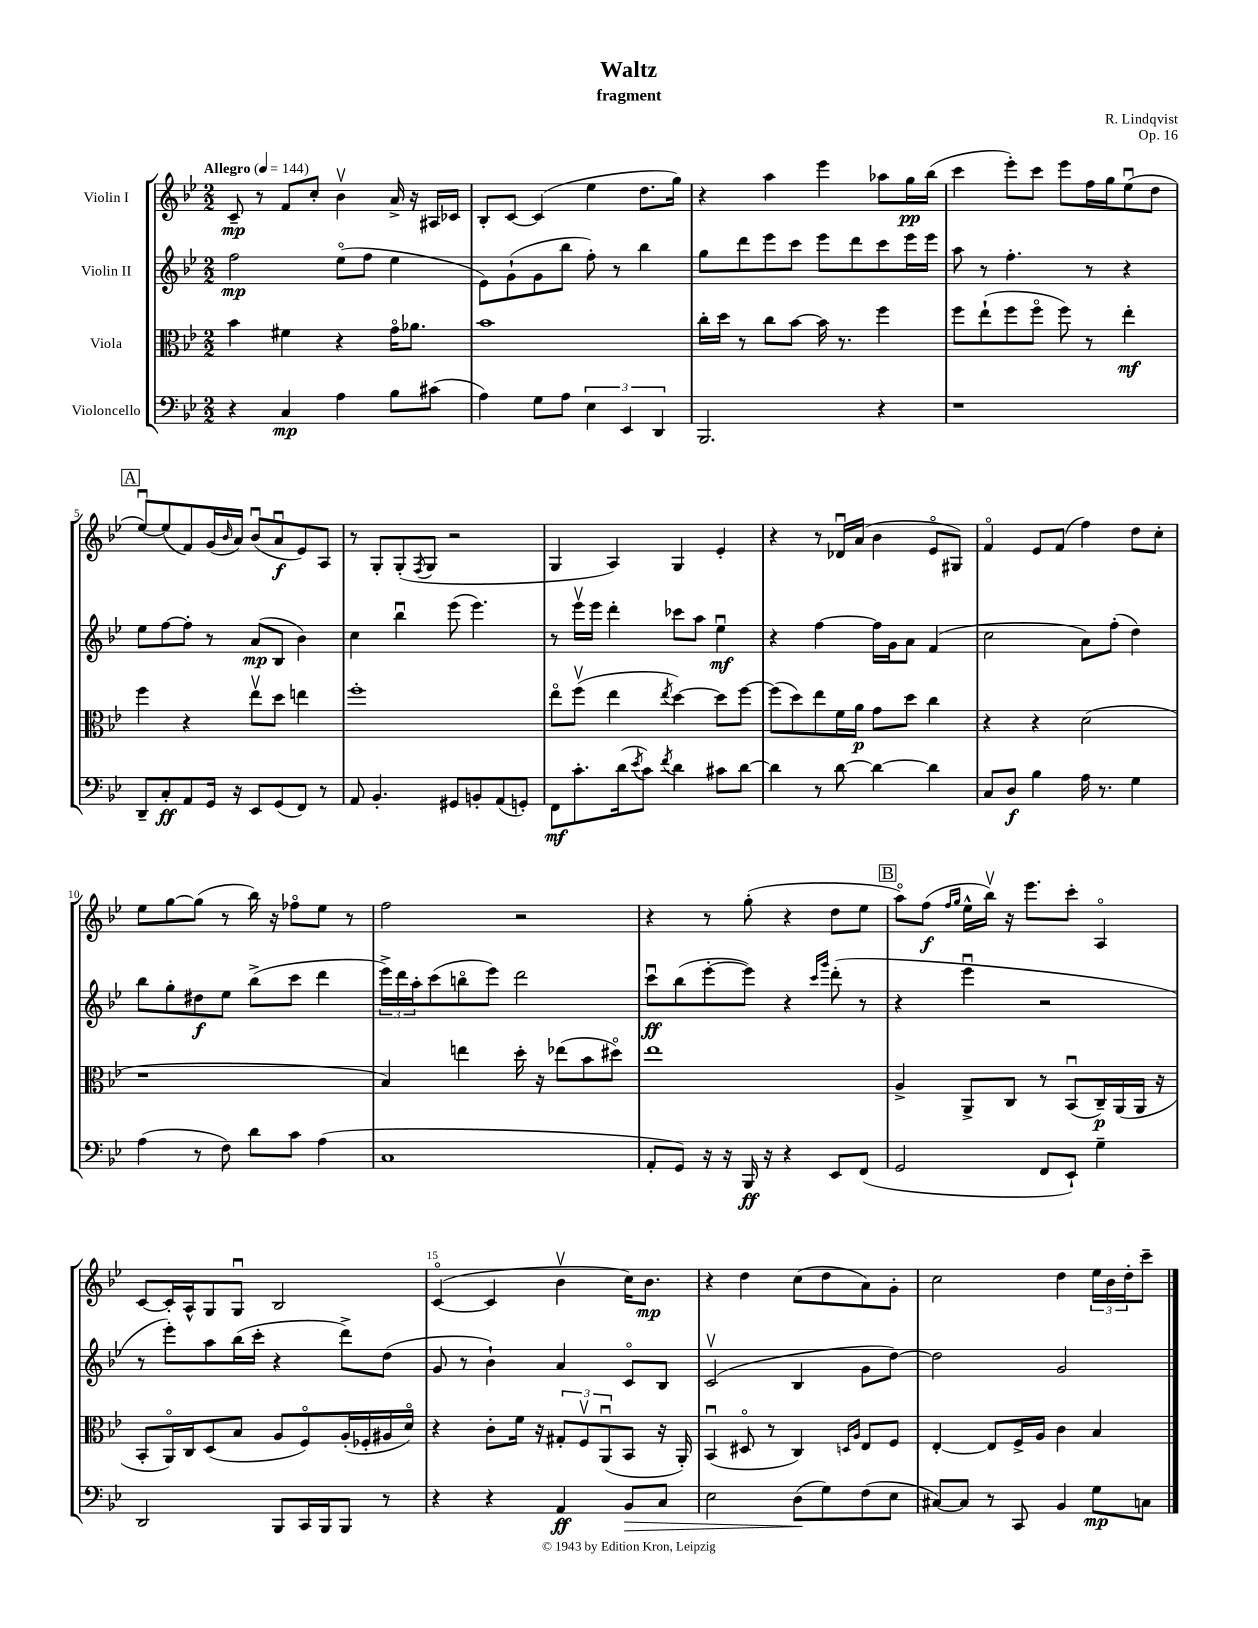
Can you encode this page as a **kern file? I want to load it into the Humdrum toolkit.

**kern	**dynam	**kern	**dynam	**kern	**dynam	**kern	**dynam
*part4	*part4	*part3	*part3	*part2	*part2	*part1	*part1
*staff4	*staff4	*staff3	*staff3	*staff2	*staff2	*staff1	*staff1
*I"Violoncello	*	*I"Viola	*	*I"Violin II	*	*I"Violin I	*
*clefF4	*	*clefC3	*	*clefG2	*	*clefG2	*
*k[b-e-]	*	*k[b-e-]	*	*k[b-e-]	*	*k[b-e-]	*
*M2/2	*	*M2/2	*	*M2/2	*	*M2/2	*
*MM144	*	*MM144	*	*MM144	*	*MM144	*
=1	=1	=1	=1	=1	=1	=1	=1
!	!	!	!	!	!	!LO:TX:a:B:t=Allegro	!
4r	.	4b-\	.	2ff\	mp	8c~/	mp
.	.	.	.	.	.	8r	.
4C/	mp	4f#X\	.	.	.	8f/L	.
.	.	.	.	.	.	8cc'/J	.
4A\	.	4r	.	(8ee-\L	.	4b-v\	.
.	.	.	.	8ff\J	.	.	.
8B-\L	.	16g\KL	.	4ee-\	.	16a^/	.
.	.	8.a-X\J	.	.	.	16r	.
(8c#X\J	.	.	.	.	.	16A#X/LL	.
.	.	.	.	.	.	16c-X/JJ	.
=2	=2	=2	=2	=2	=2	=2	=2
4A\)	.	1b-	.	8e-\L)	.	8B-'/L	.
.	.	.	.	(8g`\	.	[8c/J	.
8G\L	.	.	.	8g\	.	(4c/]	.
8A\J	.	.	.	8bb-\J	.	.	.
6E-\	.	.	.	8ff'\)	.	4ee-\	.
.	.	.	.	8r	.	.	.
6EE-/	.	.	.	.	.	.	.
.	.	.	.	4bb-\	.	8.dd\L	.
6DD/	.	.	.	.	.	.	.
.	.	.	.	.	.	16gg\Jk)	.
=3	=3	=3	=3	=3	=3	=3	=3
2.BBB-/	.	16cc'\LL	.	8gg\L	.	4r	.
.	.	16dd\JJ	.	.	.	.	.
.	.	8r	.	8ddd\	.	.	.
.	.	8cc\L	.	8eee-\	.	4aa\	.
.	.	[8b-\J	.	8ccc\J	.	.	.
.	.	16b-\]	.	8eee-\L	.	4eee-\	.
.	.	8.r	.	.	.	.	.
.	.	.	.	8ddd\	.	.	.
4r	.	4ff\	.	8ccc\	.	8aa-X\L	.
.	.	.	.	16eee-\L	.	16gg\L	pp
.	.	.	.	16eee-\JJ	.	(16bb-\JJ	.
=4	=4	=4	=4	=4	=4	=4	=4
1r	.	8ff\L	.	8aa\	.	4ccc\	.
.	.	(8ee-`\	.	8r	.	.	.
.	.	8ff\	.	4.ff'\	.	8eee-'\L)	.
.	.	8ff\J	.	.	.	8ccc\J	.
.	.	8ff\)	.	.	.	8eee-\L	.
.	.	8r	.	8r	.	16ff\L	.
.	.	.	.	.	.	16gg\J	.
.	.	4ee-'\	mf	4r	.	(8ee-u\	.
.	.	.	.	.	.	8dd\J	.
!!LO:LB:g=z
!!LO:REH:place=s1:t=A
=5	=5	=5	=5	=5	=5	=5	=5
8DD~/L	.	4ff\	.	8ee-\L	.	[8ee-u/L)	.
8C'/	ff	.	.	[8ff\	.	(8ee-/]	.
8AA/	.	4r	.	8ff'\J]	.	8f/)	.
16GG/Jk	.	.	.	8r	.	(16g/L	.
.	.	.	.	.	.	16qqb-/	.
16r	.	.	.	.	.	16a/JJ)	.
8EE-/L	.	8ee-v\L	.	(8a/L	mp	(8b-u/L	.
(8GG/	.	8dd\J	.	8B-/J	.	8au/	f
8FF/J)	.	4een\	.	4b-\)	.	8e-/)	.
8r	.	.	.	.	.	8A/J	.
=6	=6	=6	=6	=6	=6	=6	=6
8AA/	.	1ff'	.	4cc\	.	8r	.
4.BB-'/	.	.	.	.	.	8G'/L	.
.	.	.	.	4bb-u\	.	(8G'/	.
.	.	.	.	.	.	8qF/	.
.	.	.	.	.	.	8G/J	.
8GG#X/L	.	.	.	(8eee-\	.	2r	.
8BBn'/	.	.	.	4.eee-\)	.	.	.
(8AA/	.	.	.	.	.	.	.
8GGn'/J)	.	.	.	.	.	.	.
=7	=7	=7	=7	=7	=7	=7	=7
8FF\L	mf	8ee-\L	.	8r	.	4G/	.
8.c'\	.	(8ffv\J	.	16eee-v\LL	.	.	.
.	.	.	.	16eee-\JJ	.	.	.
.	.	4ee-\	.	4ddd'\	.	4A/)	.
(16d\k	.	.	.	.	.	.	.
8qe-/	.	.	.	.	.	.	.
8c\J)	.	.	.	.	.	.	.
8qf/	.	8qee-/	.	.	.	.	.
4d\	.	[4dd\)	.	8ccc-X\L	.	4G/	.
.	.	.	.	8aa\J	.	.	.
8c#X\L	.	8dd\L]	.	4ee-u\	mf	4e-'/	.
[8d\J	.	[8ff\J	.	.	.	.	.
=8	=8	=8	=8	=8	=8	=8	=8
4d\]	.	(8ff\L]	.	4r	.	4r	.
.	.	8dd\)	.	.	.	.	.
8r	.	8ee-\	.	[4ff\	.	8r	.
[8d\	.	16f\L	.	.	.	16d-Xu/LL	.
.	.	16a\JJ	p	.	.	(16a/JJ	.
4d\_	.	8g\L	.	16ff\LL]	.	4b-\	.
.	.	.	.	16g\J	.	.	.
.	.	8dd\J	.	8a\J	.	.	.
4d\]	.	4cc\	.	(4f/	.	8e-/L	.
.	.	.	.	.	.	8G#X/J)	.
=9	=9	=9	=9	=9	=9	=9	=9
8C/L	.	4r	.	2cc\	.	4f/	.
8D/J	f	.	.	.	.	.	.
4B-\	.	4r	.	.	.	8e-/L	.
.	.	.	.	.	.	(8f/J	.
16A\	.	(2d\	.	8a\L)	.	4ff\)	.
8.r	.	.	.	.	.	.	.
.	.	.	.	(8ff'\J	.	.	.
4G\	.	.	.	4dd\)	.	8dd\L	.
.	.	.	.	.	.	8cc'\J	.
!!LO:LB:g=z
=10	=10	=10	=10	=10	=10	=10	=10
(4A\	.	1r	.	8bb-\L	.	8ee-\L	.
.	.	.	.	8gg'\	.	[8gg\	.
8r	.	.	.	8dd#X\	f	(8gg\J]	.
8F\)	.	.	.	8ee-\J	.	8r	.
8d\L	.	.	.	(8bb-^\L	.	16bb-\)	.
.	.	.	.	.	.	16r	.
8c\J	.	.	.	8ccc\J	.	8ff-X\L	.
(4A\	.	.	.	4ddd\	.	8ee-\J	.
.	.	.	.	.	.	8r	.
=11	=11	=11	=11	=11	=11	=11	=11
1C	.	4B-/)	.	24eee-^\LL)	.	2ff\	.
.	.	.	.	24ddd\	.	.	.
.	.	.	.	24aa'\J	.	.	.
.	.	.	.	(8ccc\	.	.	.
.	.	4een\	.	8bbn\	.	.	.
.	.	.	.	8eee-\J)	.	.	.
.	.	16dd'\	.	2ddd\	.	2r	.
.	.	16r	.	.	.	.	.
.	.	(8ee-X\L	.	.	.	.	.
.	.	8b-\	.	.	.	.	.
.	.	8dd#X\J)	.	.	.	.	.
=12	=12	=12	=12	=12	=12	=12	=12
8AA'/L	.	1ee-	.	8cccu\L	ff	4r	.
8GG/J)	.	.	.	(8bb-\	.	.	.
16r	.	.	.	[8eee-'\	.	8r	.
16r	.	.	.	.	.	.	.
16BBB-/	ff	.	.	8eee-\J])	.	(8gg'\	.
16r	.	.	.	.	.	.	.
4r	.	.	.	4r	.	4r	.
.	.	.	.	16qqccc/LL	.	.	.
.	.	.	.	16qqggg/JJ	.	.	.
8EE-/L	.	.	.	(8ddd'\	.	8dd\L	.
(8FF/J	.	.	.	8r	.	8ee-\J	.
!!LO:REH:place=s1:t=B
=13	=13	=13	=13	=13	=13	=13	=13
2GG/	.	4A^/	.	4r	.	8aa\L)	.
.	.	.	.	.	.	(8ff\J	f
.	.	.	.	.	.	16qqff/LL	.
.	.	.	.	.	.	16qqgg/JJ	.
.	.	8AA^/L	.	4eee-u\	.	16ee-^^\LL	.
.	.	.	.	.	.	16bb-v\JJ)	.
.	.	8C/J	.	.	.	16r	.
.	.	.	.	.	.	8.eee-\L	.
8FF/L	.	8r	.	2r	.	.	.
8EE-`/J)	.	(8BB-u/L	.	.	.	8ccc'\J	.
4G~\	.	16C~/L)	p	.	.	4A/	.
.	.	(16AA/	.	.	.	.	.
.	.	16AA/JJ	.	.	.	.	.
.	.	16r	.	.	.	.	.
!!LO:LB:g=z
=14	=14	=14	=14	=14	=14	=14	=14
2DD/	.	8BB-'/L	.	8r	.	[8c/L	.
.	.	16AA/L)	.	8eee-'\L)	.	16c'/L]	.
.	.	16C/J	.	.	.	16A^^/J	.
.	.	(8D/	.	8aa\	.	8G/	.
.	.	8B-/J	.	(16bb-\L	.	8Gu/J	.
.	.	.	.	16ccc'\JJ	.	.	.
8BBB-/L	.	8A/L	.	4r	.	2B-/	.
16CC/L	.	8F/)	.	.	.	.	.
16BBB-/J	.	.	.	.	.	.	.
8BBB-/J	.	(16A'/L	.	8ddd^\L)	.	.	.
.	.	16F-X'/	.	.	.	.	.
8r	.	16A#X/	.	(8dd\J	.	.	.
.	.	16d/JJ)	.	.	.	.	.
=15	=15	=15	=15	=15	=15	=15	=15
4r	.	4r	.	8g/	.	([4c/	.
.	.	.	.	8r	.	.	.
4r	.	8c'\L	.	4b-`\)	.	4c/]	.
.	.	16f\Jk	.	.	.	.	.
.	.	16r	.	.	.	.	.
4AA/	ff	12G#X'/L	.	4a/	.	4b-v\	.
.	.	12Fv/	.	.	.	.	.
.	.	(12AAu/	.	.	.	.	.
!	!LO:HP:b	!	!	!	!	!	!
8BB-/L	>	8BB-/J	.	8c/L	.	16cc\KL)	.
.	.	.	.	.	.	8.b-\J	mp
8C/J	.	16r	.	8B-/J	.	.	.
.	.	16AA'/)	.	.	.	.	.
=16	=16	=16	=16	=16	=16	=16	=16
2E-\	.	(4BB-u/	.	(2cv/	.	4r	.
.	.	8D#X/	.	.	.	4dd\	.
.	.	8r	.	.	.	.	.
(8D\L	.	4C/)	.	4B-/	.	(8cc\L	.
8G\)	]	.	.	.	.	8dd\	.
.	.	16qqDn/LL	.	.	.	.	.
.	.	16qqA/JJ	.	.	.	.	.
(8F\	.	8E-/L	.	8g\L	.	8a\)	.
8E-\J	.	8F/J	.	[8dd\J)	.	8g'\J	.
=17	=17	=17	=17	=17	=17	=17	=17
[8C#X/L)	.	[4E-'/	.	2dd\]	.	2cc\	.
8C#/J]	.	.	.	.	.	.	.
8r	.	8E-/L]	.	.	.	.	.
8CC/	.	16F^/L	.	.	.	.	.
.	.	16A/JJ	.	.	.	.	.
4BB-/	.	4c\	.	2g/	.	4dd\	.
8G\L	mp	4B-/	.	.	.	24ee-\LL	.
.	.	.	.	.	.	24b-\	.
.	.	.	.	.	.	24dd'\J	.
8Cn\J	.	.	.	.	.	8ccc~\J	.
==	==	==	==	==	==	==	==
*-	*-	*-	*-	*-	*-	*-	*-
